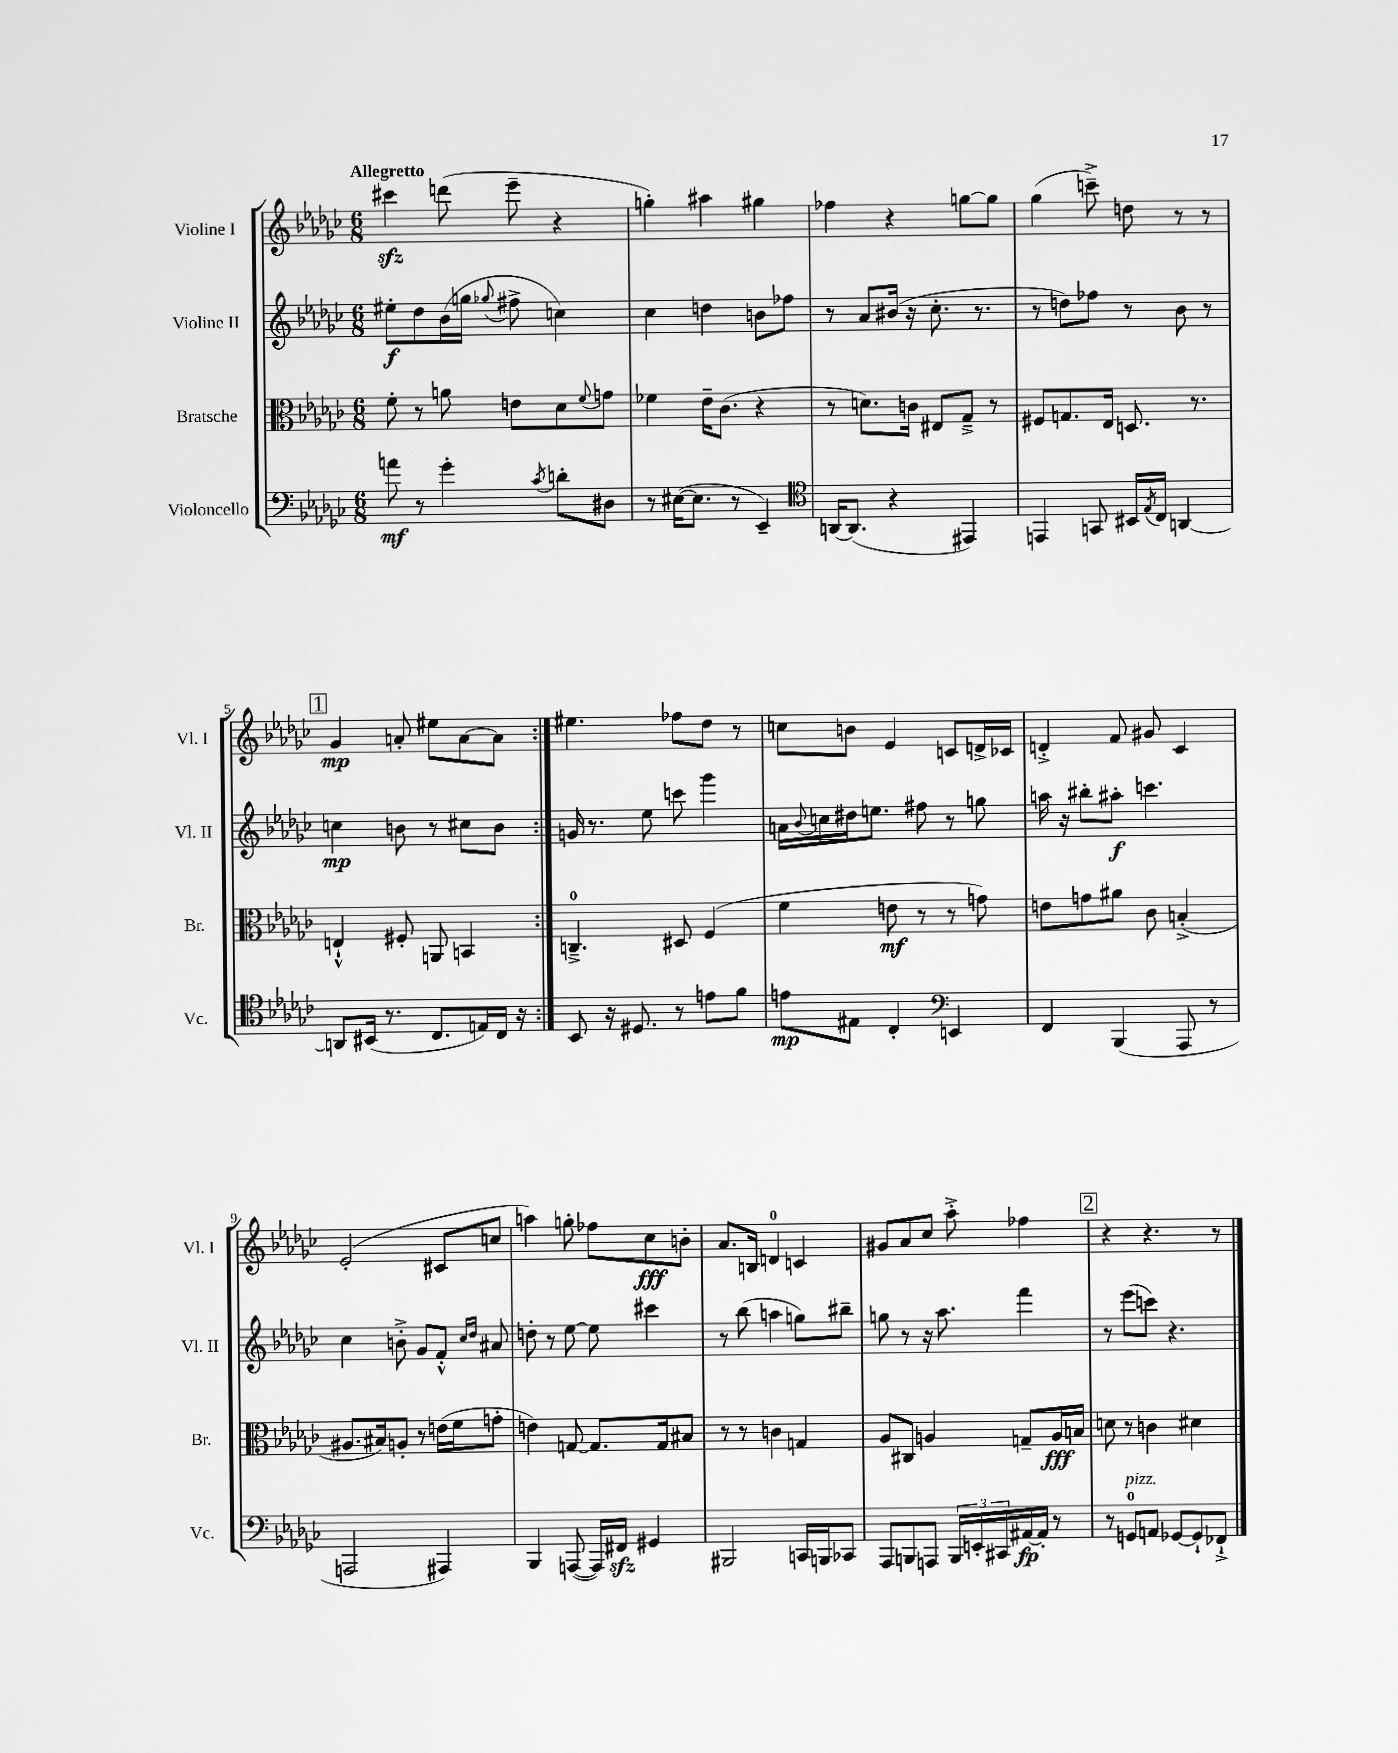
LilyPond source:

<<
\new StaffGroup <<
\new Staff = "s0" \with { instrumentName = "Violine I" shortInstrumentName = "Vl. I" } {
    \clef treble \key ges \major \numericTimeSignature \time 6/8 \tempo "Allegretto"
    \repeat volta 2 { cis'''4\sfz d'''8( ees'''8-- r4 |
    g''4-.) ais''4 gis''4 |
    fes''4 r4 g''8~ g''8 |
    ges''4( c'''8--->) d''8 r8 r8 |
    \mark \markup { \box "1" } ges'4\mp a'8-. eis''8 a'8~ a'8 | }
    eis''4. fes''8 des''8 r8 |
    c''8 b'8 ees'4 c'8 d'16-> ces'16 |
    d'4-.-> f'8 gis'8 ces'4 |
    ees'2-.( cis'8 c''8 |
    a''4) g''8-. fes''8 ces''8\fff b'8-. |
    aes'8. b16 d'4-0 c'4 |
    gis'8 aes'8 ces''8 aes''8-.-> fes''4 |
    \mark \markup { \box "2" } r4 r4. r8 \bar "|." |
}
\new Staff = "s1" \with { instrumentName = "Violine II" shortInstrumentName = "Vl. II" } {
    \clef treble \key ges \major \numericTimeSignature \time 6/8
    \repeat volta 2 { eis''8-.\f des''8 bes'16( g''16 \appoggiatura { ges''8 } fis''8-> c''4) |
    ces''4 d''4 b'8 fes''8 |
    r8 aes'8 bis'16( r16 ces''8.-. r8. |
    r8 d''8) fes''8 r8 bes'8 r8 |
    \mark \markup { \box "1" } c''4\mp b'8 r8 cis''8 b'8 | }
    g'16 r8. ees''8 c'''8 ges'''4 |
    a'16 \appoggiatura { bes'8 } c''16 dis''16 e''8. fis''8 r8 g''8 |
    a''16 r16 bis''8-. ais''8-.\f c'''4. |
    ces''4 b'8-.-> ges'8 f'8-.-^ \grace { ces''16 des''16 } ais'8 |
    d''8-. r8 ees''8~ ees''8 cis'''4 |
    r8 bes''8( a''4 g''8) bis''8-- |
    g''8 r8 r16 aes''8. f'''4 |
    \mark \markup { \box "2" } r8 ees'''8( c'''8) r4. \bar "|." |
}
\new Staff = "s2" \with { instrumentName = "Bratsche" shortInstrumentName = "Br." } {
    \clef alto \key ges \major \numericTimeSignature \time 6/8
    \repeat volta 2 { f'8-. r8 a'8 e'8 des'8 \appoggiatura { f'8 } g'8 |
    fes'4 ees'16-- ces'8.( r4 |
    r8 d'8.) c'16 eis8 ges8---> r8 |
    fis8 g8. ees16 d8. r8. |
    \mark \markup { \box "1" } e4-!-^ fis8-. a,8 b,4 | }
    c4.-0---> dis8 f4( |
    f'4 e'8\mf r8 r8 g'8) |
    e'8 g'8 ais'8 ces'8 b4-.->( |
    ais8. bis16) a8-. r8 e'16( f'16 g'8-. |
    e'4) g8~ g8. g16 bis8 |
    r8 r8 c'4 g4 |
    aes8 cis8 a4 g8-- a16\fff b16 |
    \mark \markup { \box "2" } d'8 r8 c'4 dis'4 \bar "|." |
}
\new Staff = "s3" \with { instrumentName = "Violoncello" shortInstrumentName = "Vc." } {
    \clef bass \key ges \major \numericTimeSignature \time 6/8
    \repeat volta 2 { a'8\mf r8 ges'4-. \acciaccatura { ces'8 } d'8-. dis8 |
    r8 eis16~( eis8. r8 ees,4--) |
    \clef tenor a,16~ a,8.( r4 eis,4) |
    e,4 g,8 bis,16 \acciaccatura { ees8 } ces16 a,4~ |
    \mark \markup { \box "1" } a,8 bis,16( r8. ces8. e16) ces16 r16 | }
    bes,8 r16 dis8. r8 e'8 f'8 |
    e'8\mp eis8 ces4-. \clef bass e,4 |
    f,4 bes,,4( aes,,8 r8 |
    a,,2 ais,,4) |
    bes,,4 a,,8~( a,,16) fis,16\sfz gis,4 |
    bis,,2 c,16 b,,16 ces,8 |
    aes,,8 b,,8 a,,8 \tuplet 3/2 { b,,16 e,16-. cis,16 } ais,16~\fp ais,16-. r8 |
    \mark \markup { \box "2" } r8 g,8-0^\markup { \italic "pizz." } a,8 ges,8~ ges,8-! fes,8-!-> \bar "|." |
}
>>
>>
